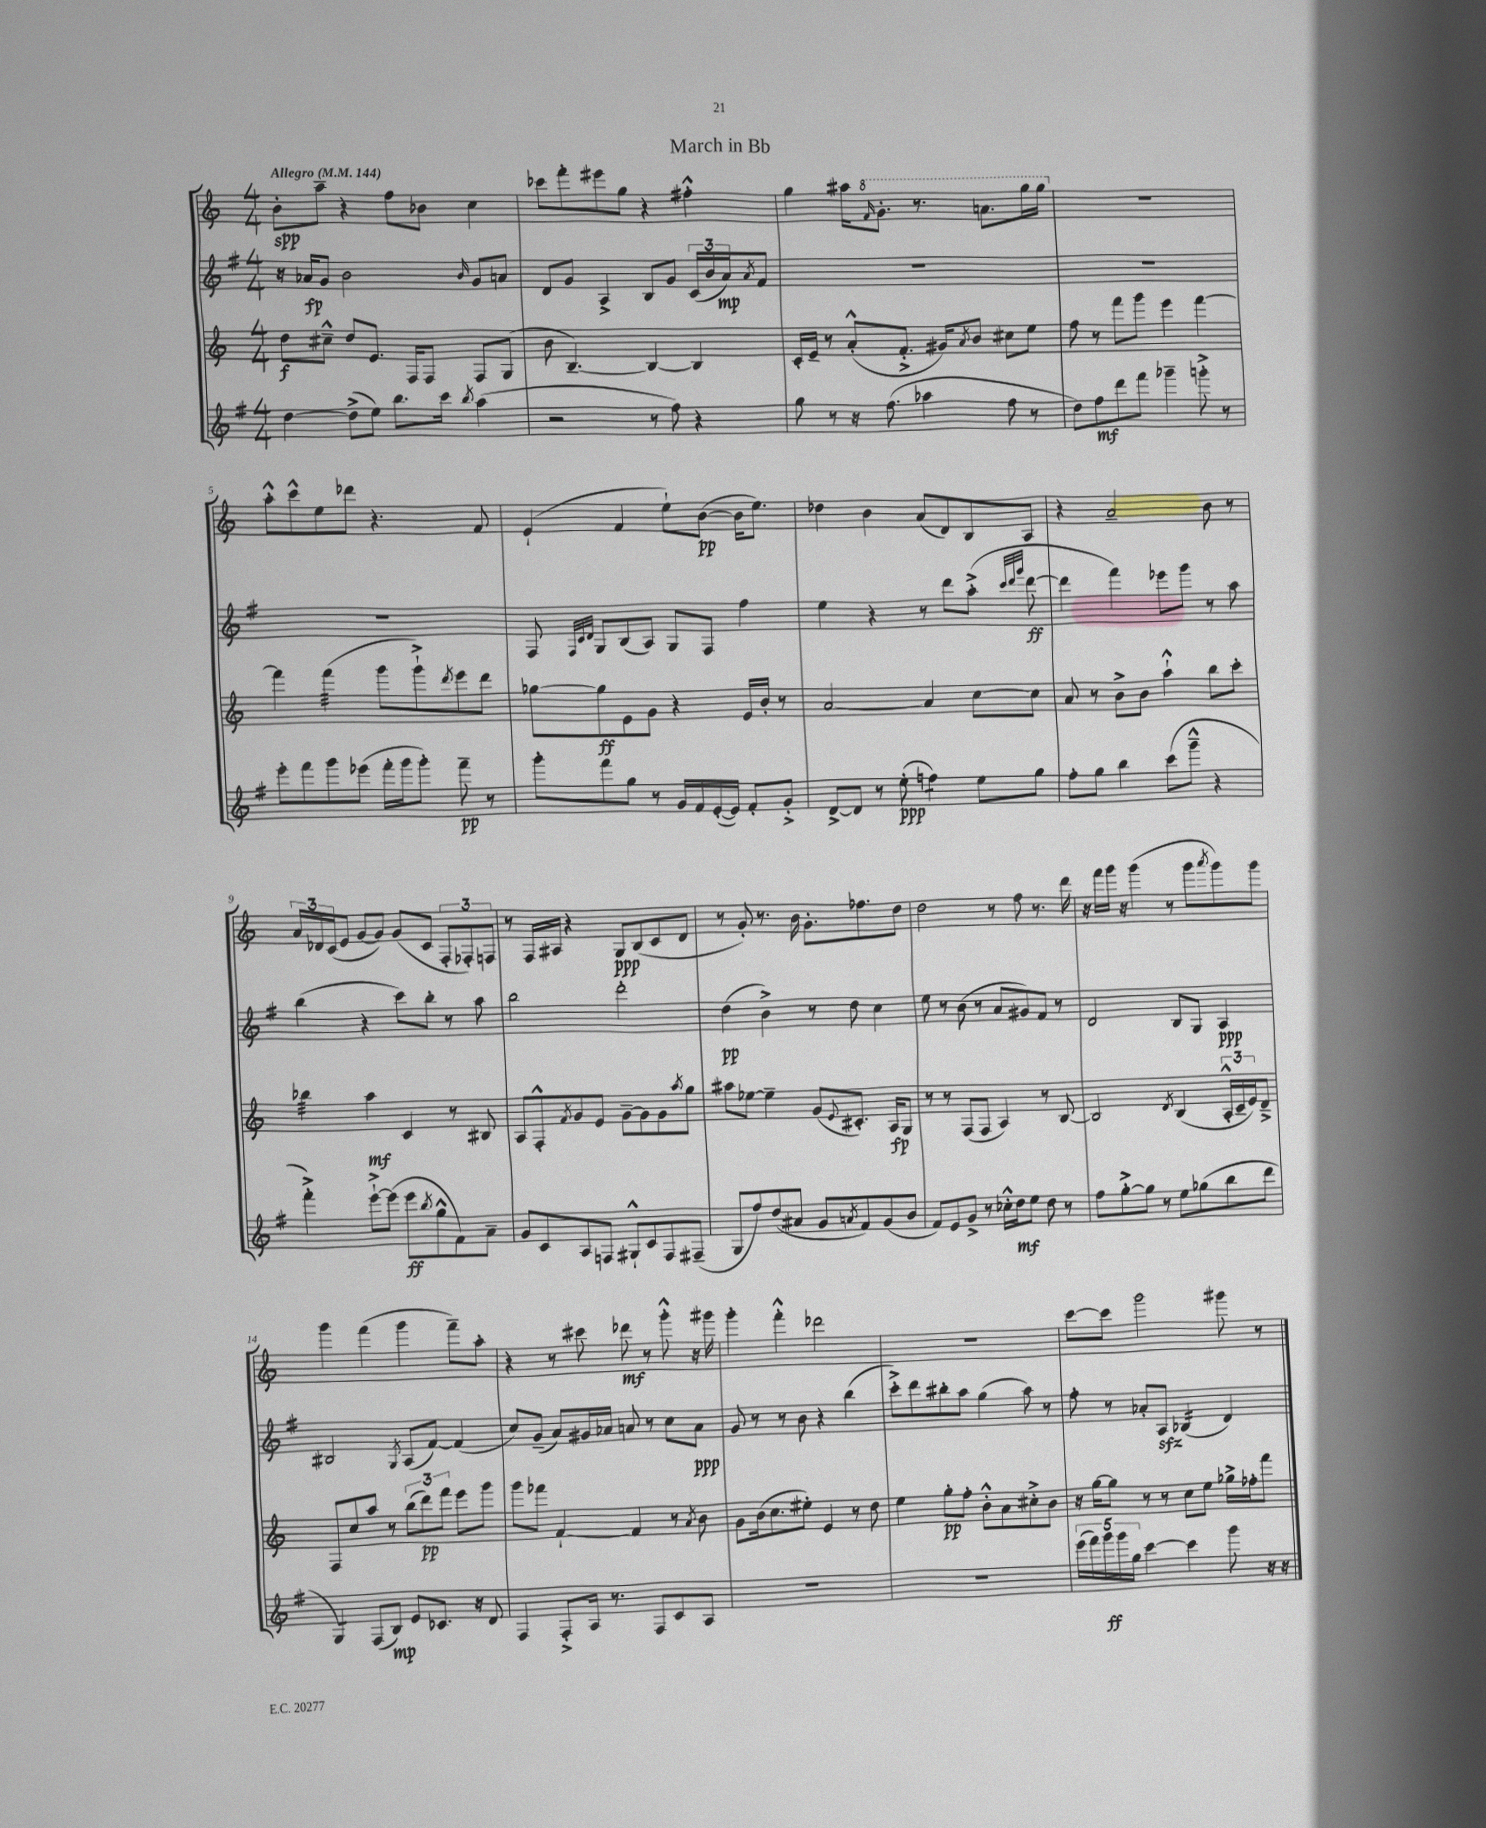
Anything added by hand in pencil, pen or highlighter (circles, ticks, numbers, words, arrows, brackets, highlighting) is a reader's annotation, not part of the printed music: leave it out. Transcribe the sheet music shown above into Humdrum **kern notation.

**kern	**kern	**kern	**kern
*staff4	*staff3	*staff2	*staff1
*clefG2	*clefG2	*clefG2	*clefG2
*k[f#]	*k[]	*k[f#]	*k[]
*M4/4	*M4/4	*M4/4	*M4/4
*MM144	*MM144	*MM144	*MM144
[4dd	8dd	16r	8b'
.	.	16a-	.
.	8cc#~^^	8g	8aa~
(8dd^]	8dd	2b	4r
8ee)	8.e	.	.
8.bb	.	.	8ff
.	16F	.	.
.	8F	.	8b-
16ccc	.	.	.
8qbb	.	16qqb	.
(4aa	8F	8g	4cc
.	(8G	8a	.
=	=	=	=
2r	8b	8d	8ccc-
.	[4.B~)	8g	8fff'
.	.	4A^	8eee#
.	.	.	8gg
8r	4B_	8B	4r
8ff#)	.	8g	.
4r	4B]	(24c	4ff#'^^
.	.	24b	.
.	.	24a)	.
.	.	8qa	.
.	.	8f#	.
=	=	=	=
8gg	16c'	1r	4gg
.	16e~	.	.
8r	8r	.	.
16r	(8a'^^	.	16aa#
.	.	.	16qqff
(8.ff#	.	.	8.gg'
.	8.f'^	.	.
4aa-	.	.	8.r
.	16g#)	.	.
.	8qa	.	.
.	8b	.	.
.	.	.	8.aa
8ff#	8cc#	.	.
8r	8ee	.	16ggg
.	.	.	16ggg
=	=	=	=
8dd)	8ff	1r	1r
8ff#	8r	.	.
8ddd	8fff	.	.
8fff#	8ggg	.	.
4ggg-~	4eee	.	.
8ggg'^	[4fff	.	.
8r	.	.	.
=	=	=	=
8eee'	4fff]	1r	8aa'^^
8fff#	.	.	8ccc^^
8ggg	(4fff	.	8ee
(8eee-	.	.	8ddd-
16fff#'	8ggg	.	4.r
16ggg	.	.	.
8ggg')	8ggg`^)	.	.
.	8qddd	.	.
8fff#~	8eee	.	.
8r	8ddd	.	8f
=	=	=	=
8ggg'	[8gg-	8F#	(4e`
.	.	32qqF#	.
.	.	32qqc	.
.	.	32qqd	.
8fff#	8gg-]	8G	.
8gg	8e	(8B	4f
8r	8g	8A)	.
16g	4r	8G	8ee`)
16f#	.	.	.
([16e'	.	8F#	([8b
16e])	.	.	.
8f#'	16e	4ff#	16b]
.	16b'	.	8.ee)
8g'^	8r	.	.
=	=	=	=
[8d^	[2a	4ee	4dd-
8d]	.	.	.
8r	.	4r	4b
(8ee'	.	.	.
4ff)	4a]	8r	(8a
.	.	8ddd	8d)
8ee	[8cc	(8aa'^	8B
.	.	32qqccc	.
.	.	32qqddd	.
.	.	32qqggg	.
8gg	8cc]	[8ddd	8A
=	=	=	=
8ff#'	8a	4ddd]	4r
8gg	8r	.	.
4bb	8b^	4fff#)	2a~
.	8b	.	.
(8ccc	4aa`^^	8eee-	.
8ggg~^^	.	8ggg	.
4r	8bb	8r	8b
.	8ccc'	8aa	8r
=	=	=	=
4fff#'^)	4bb-	(4bb	24a
.	.	.	24d-
.	.	.	(24c
.	.	.	8e
[8eee`^	4aa	4r	[8g
(8eee]	.	.	8g])
8eee	4c	8ccc)	(8g
8qbb	.	.	.
8gg^^	.	8bb'	8c
8f#)	8r	8r	12F'
.	.	.	12F-')
8a~	8B#	8aa	.
.	.	.	12F
=	=	=	=
8g	8A	2bb	8r
8c	8F'^^	.	16F
.	.	.	16A#
.	8qf	.	.
8A	8g	.	4r
8F	8e	.	.
8G#`^^	[8g~	2ddd'	8G
8c	8g]	.	(8B
8F	8g	.	8c
.	8qaa	.	.
(8F#~	8gg	.	8d
=	=	=	=
8G	8aa#	(4dd	8r
8ff#)	[8ee-	.	8g')
(8dd	4ee-~]	4b^)	8.r
8a#	.	.	.
.	.	.	16b
8g	(8g	8r	8.g'
8qa	8qqe	.	.
8f#)	8.c#')	8dd	.
.	.	.	8.ff-
(8g	.	4cc	.
.	16A	.	.
8b	8G	.	8dd
=	=	=	=
8f#)	8r	8ee	2dd
8e	8r	8r	.
8g^	(8F	(8b	.
8r	8F	8r	.
16cc-'^^	4A)	8a	8r
16dd	.	.	.
8ee	.	8g#)	8ff
8dd	8r	8f#	8.r
8r	[8B	8r	.
.	.	.	16ddd
=	=	=	=
8ff#	2B]	2d	16r
.	.	.	16fff
[8gg'^	.	.	16ggg
.	.	.	16r
8gg]	.	.	(4ggg
8r	.	.	.
.	8qd	.	.
8ee	(4B	8B	8r
(8gg-	.	8G	8ggg
.	.	.	8qaaa
8bb	24A'^^	4A	8ggg)
.	24c~	.	.
.	24e)	.	.
8ddd	8d~^	.	8ggg
=	=	=	=
4G)	8F	2B#	4ggg
.	8cc	.	.
(8F#	8aa	.	(4fff
8B)	8r	.	.
.	.	8qG	.
8e	(12bb	(8A	4ggg
.	12ddd)	.	.
8.c-	.	[8f#)	.
.	12fff	.	.
.	8eee	(4f#]	8fff~)
16r	.	.	.
8d	8ggg	.	8aa'
=	=	=	=
4F#	8ggg	8cc)	4r
.	8fff-	(8g~	.
8F#'^	[4f`	8a)	8r
16A	.	16g#	8ccc#
8.r	.	16a-	.
.	4f]	8a	8ddd-
8F#	.	8r	8r
8c	8r	8cc	8ggg'^^
.	8qa	.	.
8A	8b	8a	16r
.	.	.	16ggg#
=	=	=	=
1r	8g	8g	4ggg'
.	(16b	8r	.
.	8.cc	.	.
.	.	8r	4fff'^^
.	8ee#')	8b	.
.	4e	4r	2ddd-
.	8r	(4bb	.
.	8dd	.	.
=	=	=	=
1r	4ee	8ccc'^)	1r
.	.	8ddd	.
.	8gg'	8bb#'	.
.	8ff'	8aa	.
.	8b'^^	(4gg	.
.	8a	.	.
.	8cc#'^	8aa)	.
.	8b	8r	.
=	=	=	=
(20eee	16r	8ff#'	[8ccc
20fff#)	.	.	.
.	[16gg	.	.
20ggg	.	.	.
.	8gg]	8r	8ccc]
20ggg	.	.	.
20gg	.	.	.
[4ccc	8r	8a-'	2ggg
.	8r	8A	.
4ccc]	8cc	(4B-	.
.	8ee	.	.
8ggg	16gg-^	4d)	8ggg#
.	16ff-'	.	.
16r	8fff	.	8r
16r	.	.	.
==	==	==	==
*-	*-	*-	*-
